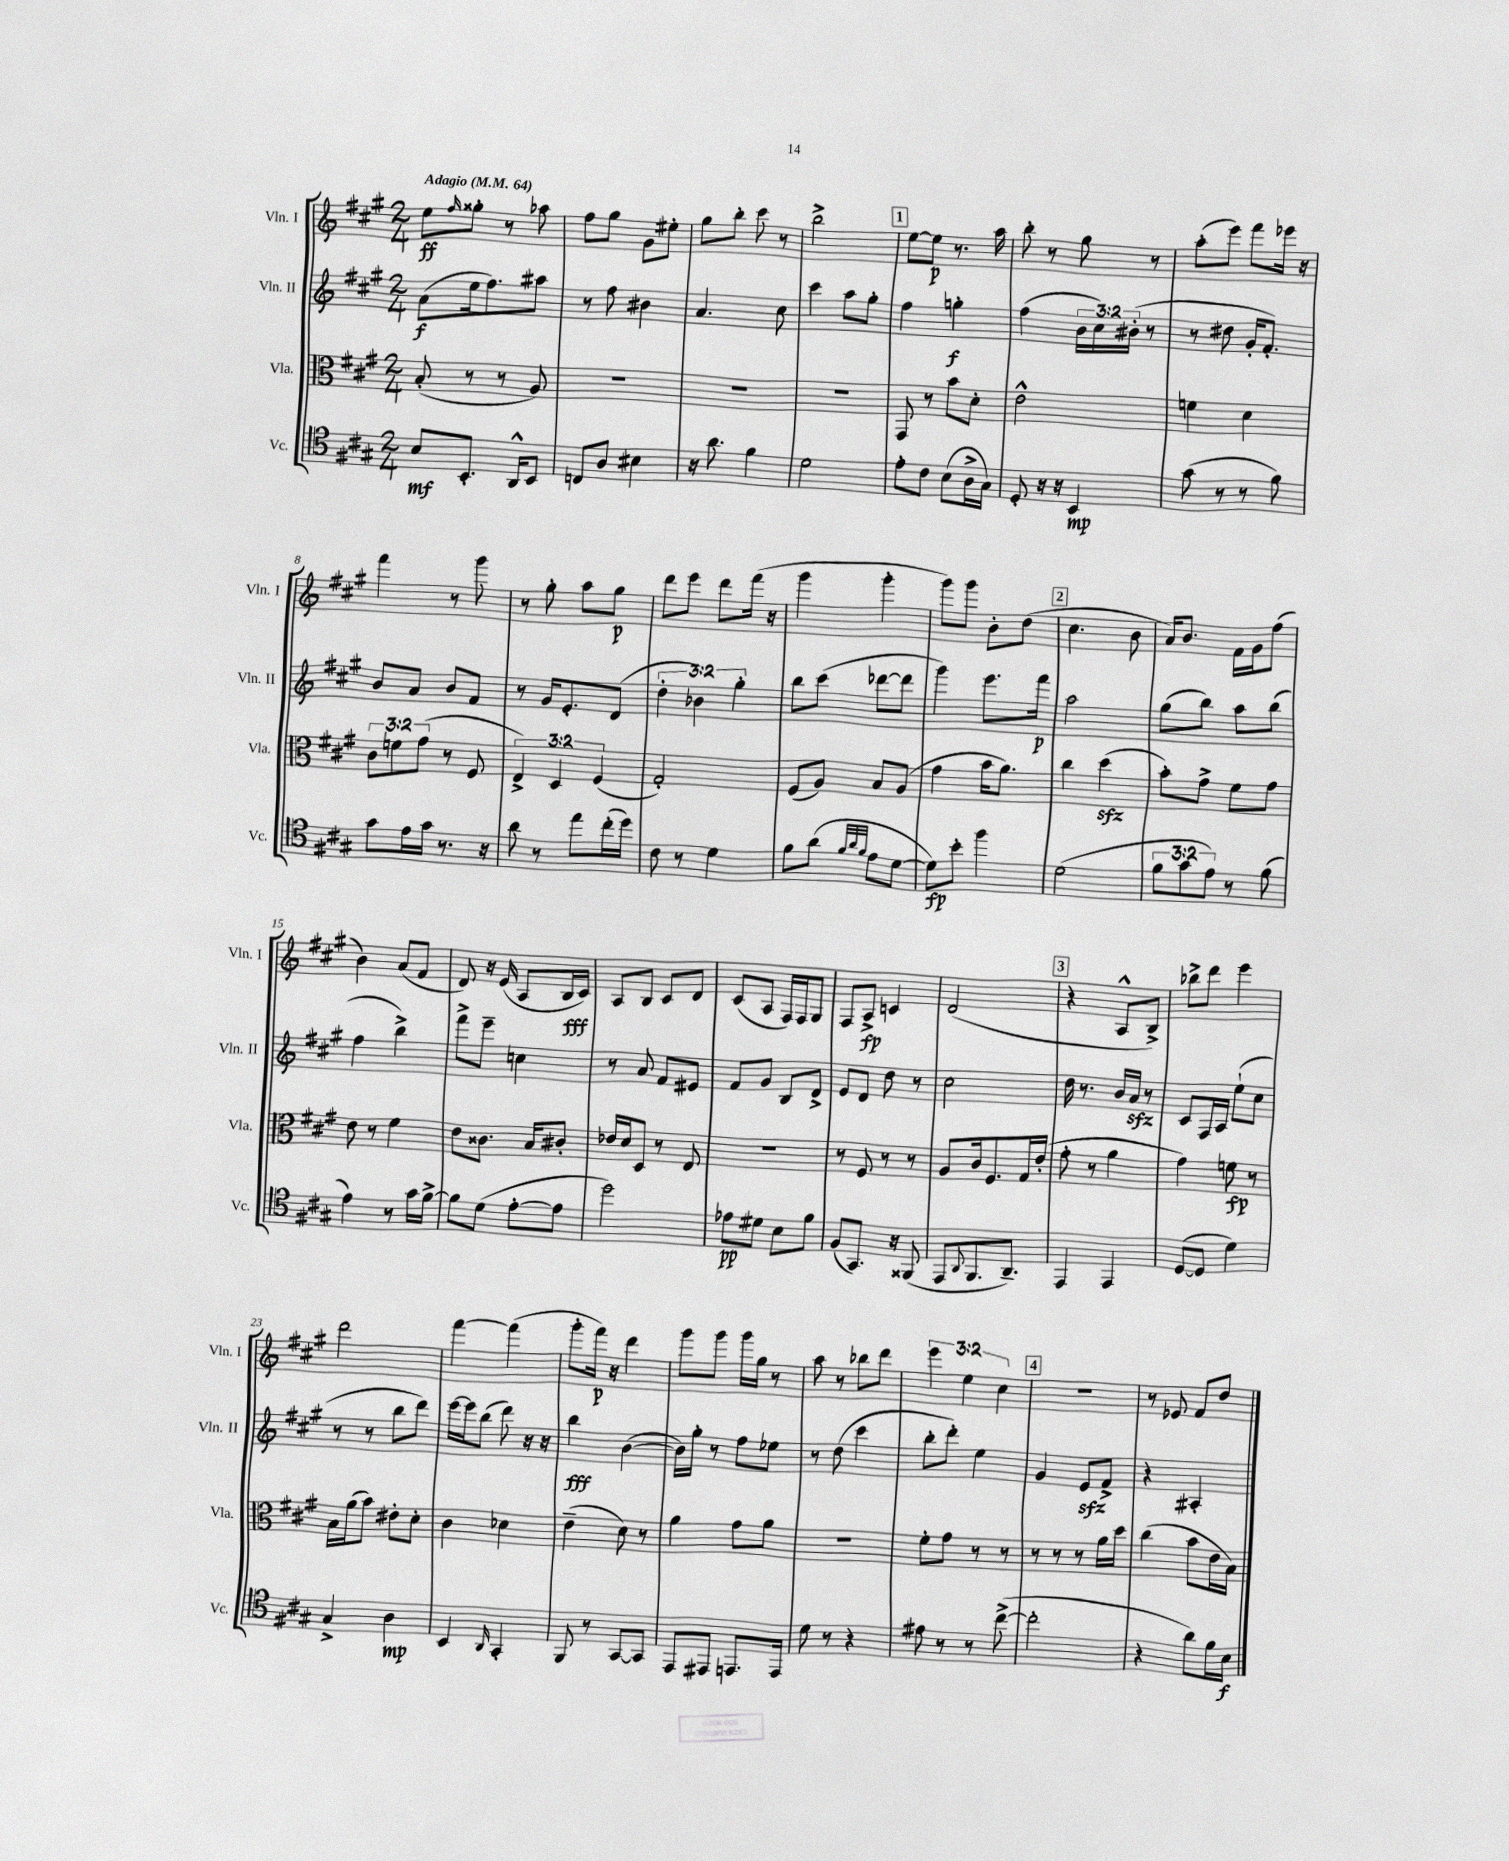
<<
\new StaffGroup <<
\new Staff = "s0" \with { instrumentName = "Vln. I" shortInstrumentName = "Vln. I" } {
    \clef treble \key a \major \numericTimeSignature \time 2/4 \override Staff.TupletNumber.text = #tuplet-number::calc-fraction-text \tempo "Adagio" 4 = 64
    e''8\ff \grace { fis''16 } gisis''8-. r8 aes''8 |
    fis''8 gis''8 gis'8 eis''8-. |
    gis''8 b''8-. cis'''8 r8 |
    b''2-> |
    \mark \markup { \box "1" } e''8~ e''8\p r8. a''16 |
    b''8-. r8 gis''8 r8 |
    a''8-.( e'''8) fis'''8 ees'''16 r16 |
    fis'''4 r8 gis'''8 |
    r8 gis''8-. a''8 gis''8\p |
    d'''8 e'''8 d'''8 fis'''16( r16 |
    gis'''4 gis'''4-. |
    gis'''8) gis'''8 b'8-. d''8( |
    \mark \markup { \box "2" } cis''4. b'8 |
    a'16) b'8. fis'16 gis'16 fis''8( |
    b'4) a'8( fis'8 |
    d'8) r16 e'16( a8 b16\fff cis'16) |
    a8 b8 cis'8 d'8 |
    cis'8( a8 fis16) fis16 gis8 |
    fis8 a8->\fp c'4 |
    d'2( |
    \mark \markup { \box "3" } r4 a8-^ b8->) |
    bes''8-> d'''8 e'''4 |
    d'''2 |
    fis'''4~ fis'''4( |
    gis'''8-. fis'''16\p) r16 d'''4 |
    gis'''8 gis'''8 gis'''16 gis''16 r8 |
    a''8 r8 bes''8 d'''8 |
    \tuplet 3/2 { e'''4 e''4 cis''4 } |
    \mark \markup { \box "4" } R2 |
    r8 ees'8 fis'8 d''8 \bar "|." |
}
\new Staff = "s1" \with { instrumentName = "Vln. II" shortInstrumentName = "Vln. II" } {
    \clef treble \key a \major \numericTimeSignature \time 2/4 \override Staff.TupletNumber.text = #tuplet-number::calc-fraction-text
    a'8\f( e''16 fis''8.) ais''8 |
    r8 fis''8 bis'4 |
    a'4. cis''8 |
    cis'''4 a''8 gis''8-. |
    \mark \markup { \box "1" } fis''4 g''4-.\f |
    fis''4( \tuplet 3/2 { b'16 cis''16) bis'16-.( } r8 |
    r8 dis''8 gis'16-. fis'8.-.) |
    b'8 a'8 b'8 fis'8 |
    r8 gis'16 e'8.-. d'8( |
    \tuplet 3/2 { d''4-. bes'4) gis''4-. } |
    b''8 cis'''8( des'''8~ des'''8 |
    gis'''4) e'''8. fis'''16\p |
    \mark \markup { \box "2" } a''2 |
    gis''8( b''8) a''8 b''8( |
    fis''4 b''4->) |
    fis'''8-> e'''8-- c''4 |
    r8 a'8 fis'8 eis'8 |
    fis'8 gis'8 b8 d'8-> |
    e'8 d'8 d''8 r8 |
    cis''2 |
    \mark \markup { \box "3" } d''16 r8. b'16 a'16\sfz r8 |
    cis'8 fis16 a16 e''8-!( cis''8 |
    r8 r8 b''8 d'''8) |
    e'''16~ e'''16 b''8( d'''8) r16 r16 |
    b''4\fff b'4~( |
    b'16) gis''16-. r8 fis''8 ees''8 |
    r8 d''8( cis'''4 |
    b''8-. d'''8-.) e''4 |
    \mark \markup { \box "4" } gis'4 e'8\sfz fis'8-> |
    r4 ais4-. \bar "|." |
}
\new Staff = "s2" \with { instrumentName = "Vla." shortInstrumentName = "Vla." } {
    \clef alto \key a \major \numericTimeSignature \time 2/4 \override Staff.TupletNumber.text = #tuplet-number::calc-fraction-text
    b8-.( r8 r8 a8) |
    R2 |
    R2 |
    R2 |
    \mark \markup { \box "1" } gis,8 r8 b'8 d'8-. |
    e'2-^ |
    f'4 d'4 |
    \tuplet 3/2 { cis'8 f'8 gis'8( } r8 fis8 |
    \tuplet 3/2 { e4->) d4 fis4( } |
    gis2-.) |
    fis8( a8) b8 a8( |
    gis'4 b'16 a'8.) |
    \mark \markup { \box "2" } cis''4 d''4\sfz( |
    b'8-.) gis'8-> fis'8 gis'8 |
    e'8 r8 fis'4 |
    e'8 cisis'8. b16 cis'8-. |
    ees'16 d'16 d8 r8 e8 |
    r2 |
    r8 fis8 r8 r8 |
    a8 cis'16 fis8. gis16 e'16-.( |
    \mark \markup { \box "3" } gis'8-. r8 a'4 |
    gis'4) f'8\fp r8 |
    b16 a'16( b'8) eis'8-. d'8-. |
    cis'4 des'4 |
    e'4--( d'8) r8 |
    a'4 gis'8 a'8 |
    R2 |
    fis'8-. gis'8 r8 r8 |
    \mark \markup { \box "4" } r8 r8 r8 a'16 d''16 |
    cis''4( b'8 e'16 b16) \bar "|." |
}
\new Staff = "s3" \with { instrumentName = "Vc." shortInstrumentName = "Vc." } {
    \clef tenor \key a \major \numericTimeSignature \time 2/4 \override Staff.TupletNumber.text = #tuplet-number::calc-fraction-text
    b8\mf b,8.-. a,16-^ b,8 |
    c8 a8 bis4 |
    r16 a'8. fis'4 |
    d'2 |
    \mark \markup { \box "1" } e'8-. cis'8 b8( a16-> gis16) |
    d8-. r16 r16 b,4\mp |
    gis'8( r8 r8 fis'8) |
    gis'8 e'16 gis'16 r8. r16 |
    a'8 r8 e''8 cis''16-.( d''16) |
    cis'8 r8 d'4 |
    fis'8 a'8( \grace { fis'32 a'32 fis'32 } e'8 d'8~ |
    d'8\fp) b'8-. fis''4 |
    \mark \markup { \box "2" } d'2( |
    \tuplet 3/2 { fis'8 gis'8 e'8) } r8 fis'8( |
    e'4) r8 gis'16 fis'16~-> |
    fis'8 d'8( e'8~-. e'8 |
    d''2) |
    ees'8\pp dis'8 b8 fis'8 |
    fis8( gis,8.) r16 fisis,8( |
    e,8 \appoggiatura { a,8 } fis,8. a,8.--) |
    \mark \markup { \box "3" } e,4 e,4 |
    d8~( d8 d'4) |
    gis4-> a4\mp |
    b,4 \grace { a,16 } gis,4-. |
    fis,8 r8 gis,8~ gis,8 |
    e,8 eis,8 e,8. e,16 |
    d'8 r8 r4 |
    eis'8 r8 r8 cis''8~->( |
    \mark \markup { \box "4" } cis''2-. |
    r4 a'8) fis'16 b16\f \bar "|." |
}
>>
>>
